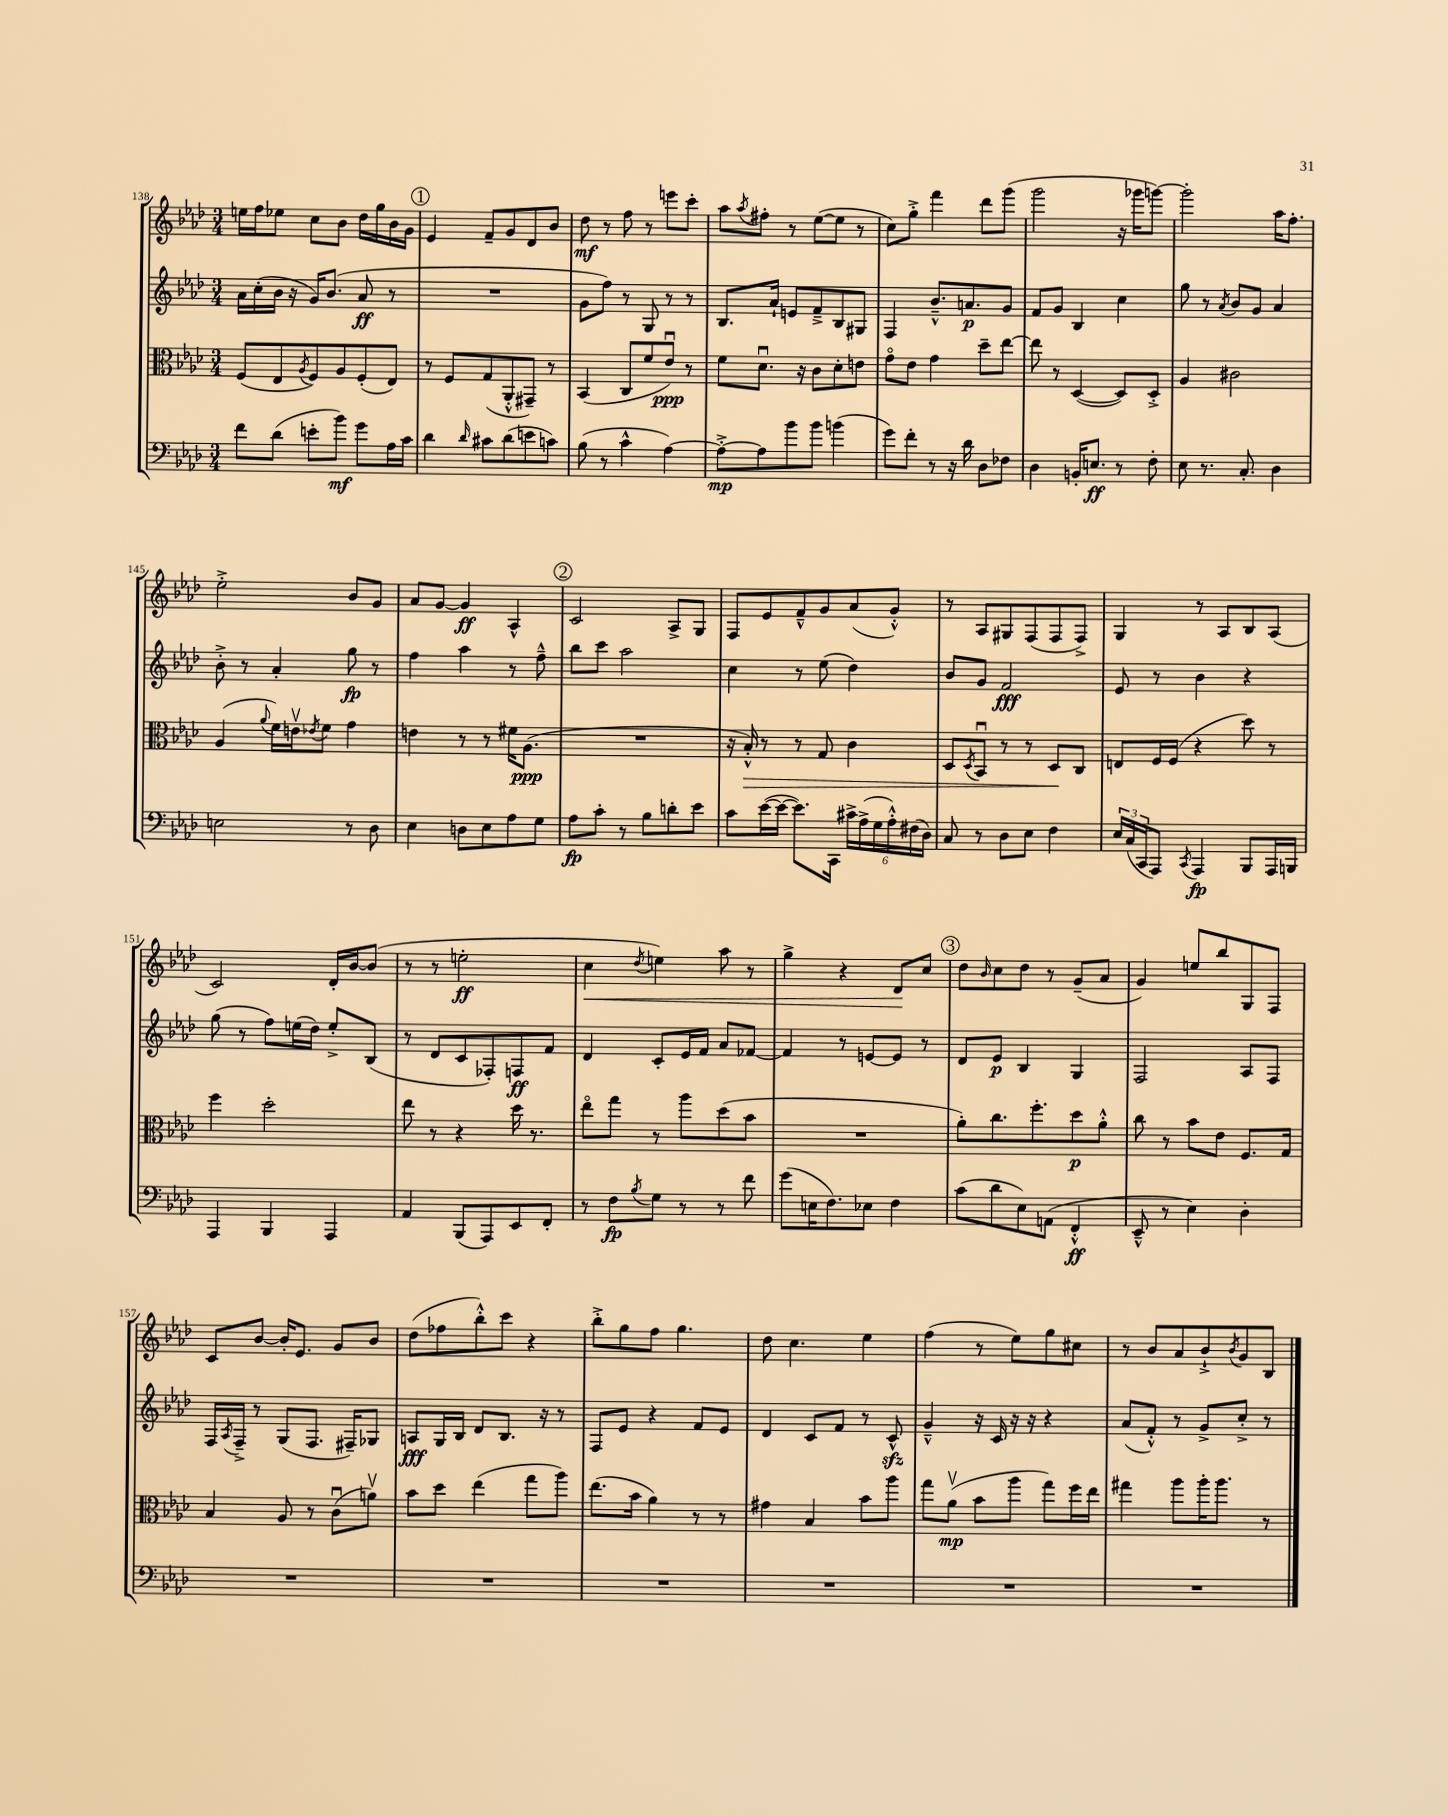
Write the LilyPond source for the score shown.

<<
\new StaffGroup <<
\new Staff = "s0" {
    \clef treble \key aes \major \numericTimeSignature \time 3/4
    e''16 f''16 ees''8 c''8 bes'8 des''16 g''16 bes'16 g'16 |
    \mark \markup { \circle "1" } ees'4 f'8-- g'8 des'8 bes'8 |
    des''8\mf r8 f''8 r8 e'''8 c'''8-. |
    aes''8 \acciaccatura { aes''8 } fis''8-. r8 ees''8~( ees''8 r8 |
    c''8) g''8-.-> f'''4 des'''8 g'''8( |
    g'''2 r16 ges'''16 g'''8~) |
    g'''2-. aes''16 f''8.-. |
    ees''2-.-> bes'8 g'8 |
    aes'8 g'8~ g'4\ff aes4-^ |
    \mark \markup { \circle "2" } c'2 aes8-> g8 |
    f8 ees'8 f'8---^ g'8 aes'8( g'8-.-^) |
    r8 aes8 gis8 f8( f8 f8->) |
    g4 r8 aes8 bes8 aes8( |
    c'2) des'16-. bes'16~ bes'8( |
    r8 r8 e''2-.\ff |
    c''4\< \acciaccatura { des''8 } e''4) aes''8 r8 |
    g''4-> r4 des'8\! c''8 |
    \mark \markup { \circle "3" } des''8 \grace { bes'16 } c''8 des''8 r8 g'8--( aes'8 |
    g'4) e''8 bes''8 g8 f8 |
    c'8 bes'8~ bes'16-. ees'8. g'8 bes'8 |
    des''8( fes''8 bes''8-.-^) c'''8 r4 |
    bes''8-.-> g''8 f''8 g''4. |
    des''8 c''4. ees''4 |
    f''4( r8 ees''8) g''8 cis''8 |
    r8 bes'8 aes'8 bes'8-!-> \acciaccatura { bes'8 } g'8 bes8 \bar "|." |
}
\new Staff = "s1" {
    \clef treble \key aes \major \numericTimeSignature \time 3/4
    aes'16 c''16-.( bes'16 r16 g'16) bes'8.( aes'8\ff r8 |
    \mark \markup { \circle "1" } R2. |
    g'8 f''8) r8 g8 r8 r8 |
    bes8. aes'16-! e'8 f'8---> bes8 gis8 |
    f4 bes'8.---^ a'8.\p g'8 |
    f'8 g'8 bes4 c''4 |
    g''8 r8 \acciaccatura { aes'8 } bes'8 g'8 aes'4 |
    bes'8-.-> r8 aes'4-. g''8\fp r8 |
    f''4 aes''4 r8 f''8---^ |
    \mark \markup { \circle "2" } bes''8 c'''8 aes''2 |
    c''4 r8 ees''8( des''4) |
    bes'8 g'8 f'2\fff |
    ees'8 r8 bes'4 r4 |
    g''8( r8 f''8) e''16( des''16) e''8-.-> bes8( |
    r8 des'8 c'8 fes8-.) f8\ff f'8 |
    des'4 c'8-. ees'16 f'16 aes'8 fes'8~ |
    fes'4 r8 e'8~ e'8 r8 |
    \mark \markup { \circle "3" } des'8 ees'8\p bes4 g4 |
    f2 aes8 f8 |
    f16 \acciaccatura { aes8 } f16---> r8 g8( f8. fis16--) ges8 |
    a8\fff g16 bes16 des'8 bes8. r16 r8 |
    f8 ees'8 r4 f'8 ees'8 |
    des'4 c'8 f'8 r8 c'8-^\sfz |
    g'4---^ r16 c'16 r16 r16 r4 |
    aes'8( f'8-.-^) r8 g'8-> c''8-.-> r8 \bar "|." |
}
\new Staff = "s2" {
    \clef alto \key aes \major \numericTimeSignature \time 3/4
    f8( ees8 \acciaccatura { aes8 } f8) aes8 f8-.( ees8) |
    \mark \markup { \circle "1" } r8 f8 g8( aes,8-.-^ gis,8--) r8 |
    bes,4( c8 f'8 ees'8\downbow\ppp) r8 |
    f'8 des'8.\downbow r16 c'8 des'8-. e'8 |
    g'8\flageolet ees'8 g'4 des''8-- ees''8~ |
    ees''8 r8 des4~( des8) des8-.-> |
    aes4 cis'2 |
    aes4( \appoggiatura { aes'8 } f'16) e'16\upbow \acciaccatura { ees'8 } f'8 g'4 |
    e'4 r8 r8 fis'16 aes8.\ppp( |
    \mark \markup { \circle "2" } R2. |
    r16 bes16-.-^\>) r8 r8 g8 c'4 |
    des8 \acciaccatura { des8 } bes,8\downbow r8 r8 des8\! c8 |
    e8 f16 f16( r4 des''8) r8 |
    f''4 des''2-. |
    ees''8 r8 r4 des''16 r8. |
    ees''8\flageolet g''8 r8 aes''8 des''8( bes'8 |
    R2. |
    \mark \markup { \circle "3" } aes'8-.) c''8. f''8.-. des''8\p aes'8-.-^ |
    c''8 r8 bes'8 ees'8 f8. g16 |
    bes4 aes8 r8 c'8\downbow( a'8\upbow) |
    bes'8 des''8 ees''4( g''8 aes''8) |
    ees''8.( bes'16 aes'4) r8 r8 |
    gis'4 bes4 bes'8 aes''8 |
    g''8 aes'8\upbow\mp( bes'8 aes''8 g''8) f''16 ees''16 |
    gis''4 aes''8 aes''16-. aes''8. r8 \bar "|." |
}
\new Staff = "s3" {
    \clef bass \key aes \major \numericTimeSignature \time 3/4
    f'8 des'8( e'8-. bes'8\mf) g'8 aes16 c'16 |
    \mark \markup { \circle "1" } des'4 \grace { des'16 } cis'8 des'8( e'8 c'8) |
    bes8( r8 c'4-^ aes4~) |
    aes8~-.->\mp aes8 bes'8 bes'8 b'4( |
    g'8) f'8-. r8 r16 des'16 des8 fes8 |
    des4 b,16-. e8.\ff r8 f8-. |
    ees8 r8. c8.-. des4 |
    e2 r8 des8 |
    ees4 d8 ees8 aes8 g8 |
    \mark \markup { \circle "2" } aes8\fp c'8-. r8 bes8 d'8-. ees'8 |
    c'8 ees'16~( ees'16~ ees'8.) c,16 \tuplet 6/4 { cis'16-> aes16->( g16 aes16-.-^) fis16( des16) } |
    c8 r8 des8 ees8 f4 |
    \tuplet 3/2 { ees16 c16( c,16 } aes,,8) \acciaccatura { c,8 } aes,,4\fp bes,,8 aes,,16 b,,16 |
    aes,,4 bes,,4 aes,,4 |
    aes,4 bes,,8( aes,,8) ees,8 f,8-. |
    r8 f8\fp \acciaccatura { bes8 } g8 r8 r8 f'8 |
    g'8( e16 f8.) ees8 f4 |
    \mark \markup { \circle "3" } c'8( des'8 ees8) a,8( f,4-.-^\ff |
    ees,8---^ r8 ees4) des4-. |
    R2. |
    R2. |
    R2. |
    R2. |
    R2. |
    R2. \bar "|." |
}
>>
>>
\layout { \context { \Score currentBarNumber = #138 } }
